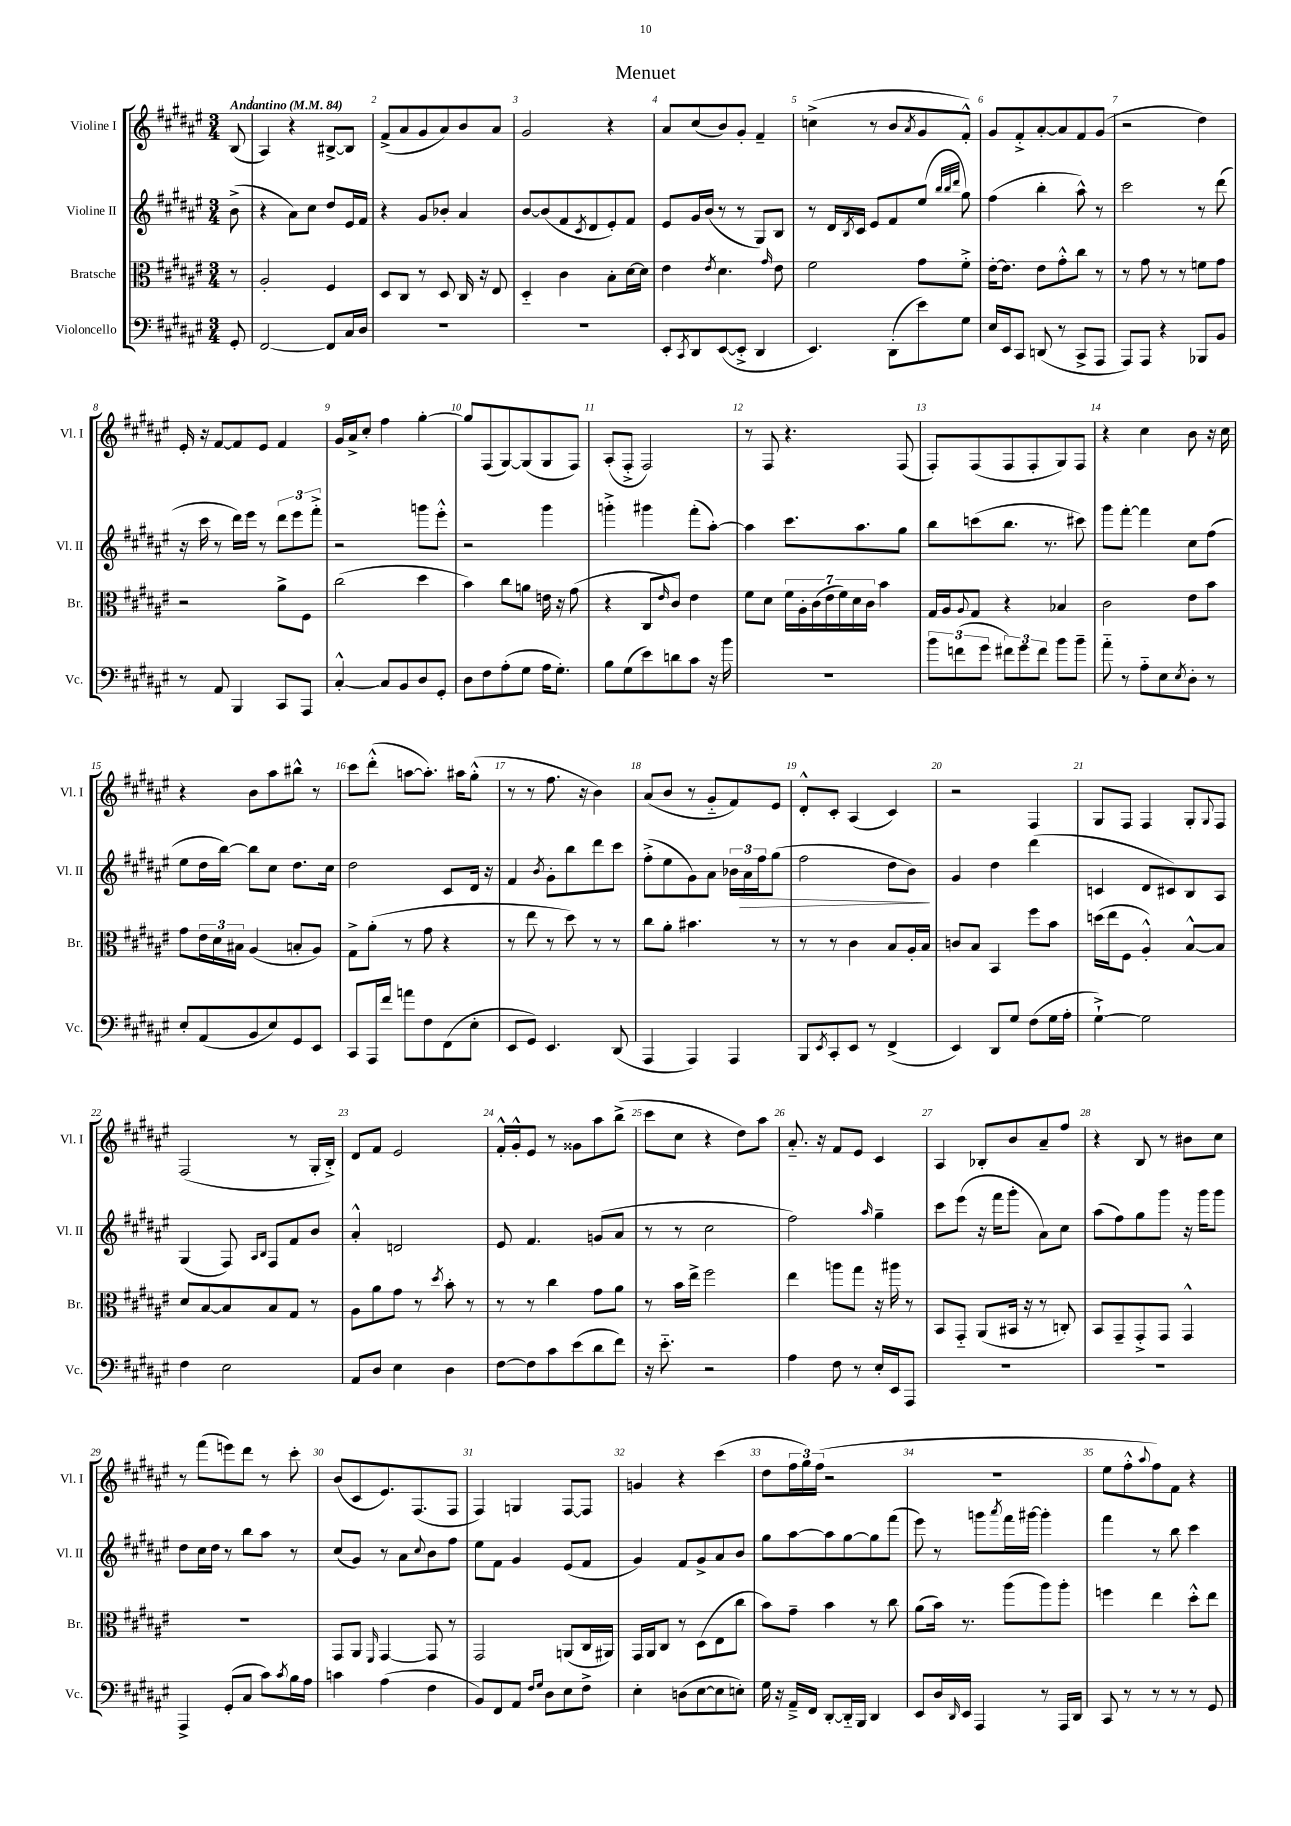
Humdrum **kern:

**kern	**kern	**kern	**kern
*staff4	*staff3	*staff2	*staff1
*clefF4	*clefC3	*clefG2	*clefG2
*k[f#c#g#d#a#e#]	*k[f#c#g#d#a#e#]	*k[f#c#g#d#a#e#]	*k[f#c#g#d#a#e#]
*M3/4	*M3/4	*M3/4	*M3/4
*MM84	*MM84	*MM84	*MM84
8GG#'/	8r	(8b^\	(8B/
=	=	=	=
[2FF#/	2A#'/	4r	4A#/)
.	.	8a#\L)	4r
.	.	8cc#\J	.
8FF#/]L	4F#/	8dd#/L	[8B#^/L
16C#/L	.	16e#/L	8B#/]J
16D#/JJ	.	16f#/JJ	.
=	=	=	=
2.r	8D#/L	4r	(8f#^/L
.	8C#/J	.	8a#/
.	8r	8g#/L	8g#/
.	8D#/	8b-'/J	8a#/)
.	16C#/	4a#/	8b/
.	16r	.	.
.	8E#/	.	8a#/J
=	=	=	=
2.r	4D#'~/	[8b/L	2g#/
.	.	(8b/]	.
.	4c#\	8f#/	.
.	.	8qc#/	.
.	.	8d#/	.
.	8B'\L	8e#'/)	4r
.	[16d#\L	8f#/J	.
.	16d#\]JJ	.	.
=	=	=	=
8EE#'/L	4e#\	8e#/L	8a#/L
8qCC#/	.	.	.
8DD#/	.	16g#/L	(8cc#/
.	.	(16b/JJ	.
.	8qe#/	.	.
([8EE#/	4.d#\	8r	8b/)
8EE#'^/]J	.	8r	8g#'/J
4DD#/	.	8G#/L)	4f#~/
.	16qqg#/	.	.
.	8e#\	8B/J	.
=	=	=	=
4.EE#/)	2f#\	8r	(4cc^\
.	.	16d#/LL	.
.	.	8qB/	.
.	.	16c#/JJ	.
.	.	8e#/L	8r
(8DD#'\L	.	8f#/	8b/L
.	.	.	8qa#/
8e#\)	8g#\L	(8ee#/J	8g#/
.	.	32qqbb/LLL	.
.	.	32qqbb/	.
.	.	32qqddd#/JJJ	.
8G#\J	8f#'^\J	8gg#\)	8f#'^^/J)
=	=	=	=
16E#/LL	[16e#'\LK	(4ff#\	8g#/L
16EE#/J	8.e#\]J	.	.
8CC#/J	.	.	8f#'^/
(8DD/	8e#\L	4bb'\	[8a#'/
8r	8g#'^^\	.	8a#/]
8CC#^/L	8cc#\J	8aa#^^\)	8f#/
8AAA#/J	8r	8r	(8g#/J
=	=	=	=
8AAA#/L)	8r	2ccc#\	2r
8AAA#/J	8g#\	.	.
4r	8r	.	.
.	8r	.	.
8BBB-/L	8f\L	8r	4dd#\)
8BB/J	8g#\J	(8ddd#\	.
=	=	=	=
8r	2r	16r	16e#'/
.	.	16ccc#\	16r
8AA#/	.	8r	[8f#/L
4BBB/	.	16ddd#\LL)	8f#/]
.	.	16eee#\JJ	.
.	.	8r	8e#/J
8CC#/L	8a#^\L	12ddd#\L	4f#/
.	.	12eee#\	.
8AAA#/J	8F#\J	.	.
.	.	12fff#'^\J	.
=	=	=	=
[4C#'^^/	(2cc#\	2r	16g#/LL
.	.	.	16a#^/J
.	.	.	8cc#'/J
8C#/]L	.	.	4ff#\
8BB/	.	.	.
8D#/	4dd#\	8ggg\L	[4gg#'\
8GG#'/J	.	8eee#'^^\J	.
=	=	=	=
8D#\L	4b\)	2r	8gg#/]L
8F#\	.	.	(8F#/
(8A#'\	8cc#\L	.	[8G#/)
8G#\J	8a\J	.	(8G#/]
16A#\LK	16e\	4ggg#\	8G#/
8.G#'\J)	16r	.	.
.	(8g#\	.	8F#/J)
=	=	=	=
8B\L	4r	4ggg'^\	(8A#'/L
(8G#\	.	.	8F#'^/J
8e#\)	8C#/L	4ggg#\	2F#/)
.	16qqe#/	.	.
8d\	8c#/J)	.	.
8c#\J	4e#\	(8fff#'\L	.
16r	.	[8aa#'\J)	.
16b\	.	.	.
=	=	=	=
2.r	8f#\L	4aa#\]	8r
.	8d#\J	.	8F#/
.	28f#\LL	8.ccc#\L	4.r
.	28A#'\	.	.
.	(28c#\	.	.
.	28e#\	.	.
.	28f#\)	.	.
.	28d#\	.	.
.	.	8.aa#\	.
.	28c#\JJ	.	.
.	4b\	.	.
.	.	8gg#\J	(8F#/
=	=	=	=
12b\L	16G#/LL	8bb\L	8F#'/L)
.	16A#/J	.	.
(12f\	.	.	.
.	8qqA#/	.	.
.	8G#/J	(8ccc\	(8F#/
12g#\J	.	.	.
12f#\L)	4r	8.bb\J	8F#/
12g#\	.	.	.
.	.	.	8F#'/
12f#\J	.	.	.
.	.	8.r	.
8b\L	4B-/	.	8G#/)
8b~\J	.	8ccc#\)	8F#/J
=	=	=	=
8a#'~\	2c#\	8ggg#\L	4r
8r	.	[8fff#'\J	.
8A#'~\L	.	4fff#\]	4cc#\
8E#\	.	.	.
8qE#/	.	.	.
8D#'\J	8e#\L	8cc#\L	8b\
8r	8b\J	(8ff#\J	16r
.	.	.	16cc#\
=	=	=	=
8E#'/L	8g#\L	8ee#\L	4r
(8AA#/	24e#\L	16dd#\L	.
.	24d#\	.	.
.	.	[16bb\JJ)	.
.	24B#\JJ	.	.
8BB/	(4A#/	8bb\]L	8b\L
8E#/)	.	8cc#\J	8aa#\
8GG#/	8B'/L	8.dd#\L	8bb#^^\J
8EE#/J	8A#/J)	.	8r
.	.	16cc#\Jk	.
=	=	=	=
8CC#/L	8G#^\L	2dd#\	8ccc#\L
16AAA#/L	(8a#'\J	.	(8ddd#'^^\J
16f#/JJ	.	.	.
8a\L	8r	.	[8aa\L
8F#\	8g#\	.	8.aa'\]J)
(8FF#\	4r	8c#/L	.
.	.	.	16aa#\LK
8E#'\J	.	16d#/Jk	(8gg#'^^\J
.	.	16r	.
=	=	=	=
8EE#/L	8r	4f#/	8r
8GG#/J)	8ee#\	.	8r
.	.	8qb/	.
4.EE#/	8r	8g#'\L	8.ff#\
.	8dd#\)	8bb\	.
.	.	.	16r
.	8r	8ddd#\	4b\)
(8DD#/	8r	8ccc#\J	.
=	=	=	=
4AAA#/	8cc#\L	(8ff#'^\L	(8a#/L
.	8a#'\J	8ee#\	8b/J
4AAA#/)	4.b#\	8g#\)	8r
.	.	8a#\J	8g#'~/L
4AAA#/	.	24b-\LL	8f#/)
.	.	24a#\	.
.	.	24ff#\J	.
.	8r	(8gg#\J	8e#/J
=	=	=	=
8BBB/L	8r	2ff#\	8d#'^^/L
8qEE#/	.	.	.
8CC#'/	8r	.	8c#'/J
8EE#/J	4c#\	.	(4A#/
8r	.	.	.
(4FF#^/	8B/L	8dd#\L	4c#/)
.	16A#'/L	8b\J)	.
.	16B/JJ	.	.
=	=	=	=
4EE#/)	8c/L	4g#/	2r
.	8B/J	.	.
8DD#/L	4BB/	4dd#\	.
8G#/J	.	.	.
(8F#\L	8ff#\L	(4ddd#\	4F#/
16G#\L	8b\J	.	.
16A#'\JJ	.	.	.
=	=	=	=
[4G#`^\)	(16dd\LL	4c/	8G#/L
.	16ee#\J	.	.
.	8F#\J	.	8F#/J
2G#\]	4A#'^^/)	8d#/L	4F#/
.	.	8c#/)	.
.	[8B^^/L	8B/	8G#'/L
.	.	.	8qqG#/
.	8B/]J	8A#/J	8F#/J
=	=	=	=
4F#\	8d#/L	(4G#/	(2F#/
.	[8B/	.	.
2E#\	8B/]	8F#/)	.
.	.	16qqA#/LL	.
.	.	16qqB/JJ	.
.	8B/	8F#/L	.
.	8G#/J	8f#/	8r
.	8r	8b/J	16G#'/LL
.	.	.	16B'^/JJ)
=	=	=	=
8AA#/L	8A#\L	4a#'^^/	8d#/L
8D#/J	8a#\	.	8f#/J
4E#\	8g#\J	2d/	2e#/
.	8r	.	.
.	8qdd#/	.	.
4D#\	8b'\	.	.
.	8r	.	.
=	=	=	=
[8F#\L	8r	8e#/	16f#'^^/LL
.	.	.	16g#'^^/J
8F#\]	8r	4.f#/	8e#/J
8c#\	4cc#\	.	8r
(8e#\	.	.	8g##\L
8d#\	8g#\L	(8g/L	8aa#\
8f#\J)	8a#\J	8a#/J	(8bb^\J
=	=	=	=
16r	8r	8r	8ccc#\L
8.e#'~\	.	.	.
.	16b\LL	8r	8cc#\J
.	16ee#^\JJ	.	.
2r	2ff#\	2cc#\	4r
.	.	.	8dd#\L)
.	.	.	8aa#\J
=	=	=	=
4A#\	4ee#\	2ff#\)	8.a#'~/
.	.	.	16r
8F#\	8aa\L	.	8f#/L
8r	8gg#\J	.	8e#/J
.	.	16qqaa#/	.
16E#'/LL	16r	4gg#~\	4c#/
16EE#/J	16aa#\	.	.
8AAA#/J	8r	.	.
=	=	=	=
2.r	8BB/L	8ccc#\L	4A#/
.	8GG#'~/J	(8eee#\J	.
.	(8AA#/L	16r	8B-'/L
.	.	16fff#\LK	.
.	16BB#/Jk	8ggg#'\J	8b/
.	16r	.	.
.	8r	8a#\L)	8a#~/
.	8C'/)	8cc#\J	8ff#/J
=	=	=	=
2.r	8BB/L	(8aa#\L	4r
.	8GG#~/	8ff#\)	.
.	8GG#'^/	8gg#\	8B/
.	8GG#/J	8ggg#\J	8r
.	4GG#^^/	16r	8b#\L
.	.	16ggg#\LK	.
.	.	8ggg#\J	8cc#\J
=	=	=	=
4AAA#^/	2.r	8dd#\L	8r
.	.	16cc#\L	(8fff#\L
.	.	16dd#\JJ	.
(8GG#'/L	.	8r	8eee\)
8C#/J	.	8bb\L	8ddd#\J
8c#\L)	.	8aa#\J	8r
8qc#/	.	.	.
16B\L	.	8r	8ccc#'\
16A#\JJ	.	.	.
=	=	=	=
4c\	8GG#/L	(8cc#/L	(8b/L
.	8AA#/J	8g#/J)	8c#/
.	16qqFF#/	.	.
(4A#\	[4GG#/	8r	8.e#/)
.	.	8a#\L	.
.	.	.	(8.F#/
.	.	8qqcc#/	.
4F#\	8GG#/]	8b\	.
.	8r	8ff#\J	8F#/J
=	=	=	=
8BB/L)	2GG#/	8ee#\L	4F#/)
8FF#/	.	8f#\J	.
8AA#/J	.	4g#/	4G/
16qqF#/LL	.	.	.
16qqG#/JJ	.	.	.
8D#\L	.	.	.
8E#\	(8AA/L	(8e#/L	[8F#/L
8F#^\J	16C#/L	8f#/J	8F#/]J
.	16AA#/JJ)	.	.
=	=	=	=
4E#'\	16GG#/LL	4g#/)	4g/
.	16AA#/J	.	.
.	8C#/J	.	.
(8D\L	8r	8f#/L	4r
[8E#\	(8D#\L	8g#^/	.
8E#\]	8E#\	8a#/	(4ccc#\
8E'\J)	8cc#\J	8b/J	.
=	=	=	=
16G#\	8b\L)	8gg#\L	8dd#\L
16r	.	.	.
16AA#~^/LL	8g#~\J	[8aa#\	24ff#\L
.	.	.	24gg#\)
16FF#/JJ	.	.	.
.	.	.	(24ff#\JJ
[8DD#'/L	4b\	8aa#\]	2r
16DD#'~/]L	.	[8gg#\	.
16BBB/JJ	.	.	.
4DD#/	8r	8gg#\]	.
.	8cc#\	(8fff#\J	.
=	=	=	=
8EE#/L	(8a#\L	8eee#\)	2.r
16D#/L	16b\Jk)	8r	.
16qqDD#/	.	.	.
16EE#/JJ	8.r	.	.
4AAA#/	.	8ggg\L	.
.	.	8qaaa#/	.
.	(8aa#\L	16fff#\L	.
.	.	[16ggg#\JJ	.
8r	8aa#\)	4ggg#'\]	.
16AAA#/LL	8aa#'\J	.	.
16DD#/JJ	.	.	.
=	=	=	=
8CC#/	4ff\	4fff#\	8ee#\L
8r	.	.	8ff#'^^\
.	.	.	8qqaa#/
8r	4ee#\	8r	8ff#\)
8r	.	8bb\	8f#\J
8r	8dd#'^^\L	4ccc#\	4r
8GG#/	8ee#\J	.	.
==	==	==	==
*-	*-	*-	*-
